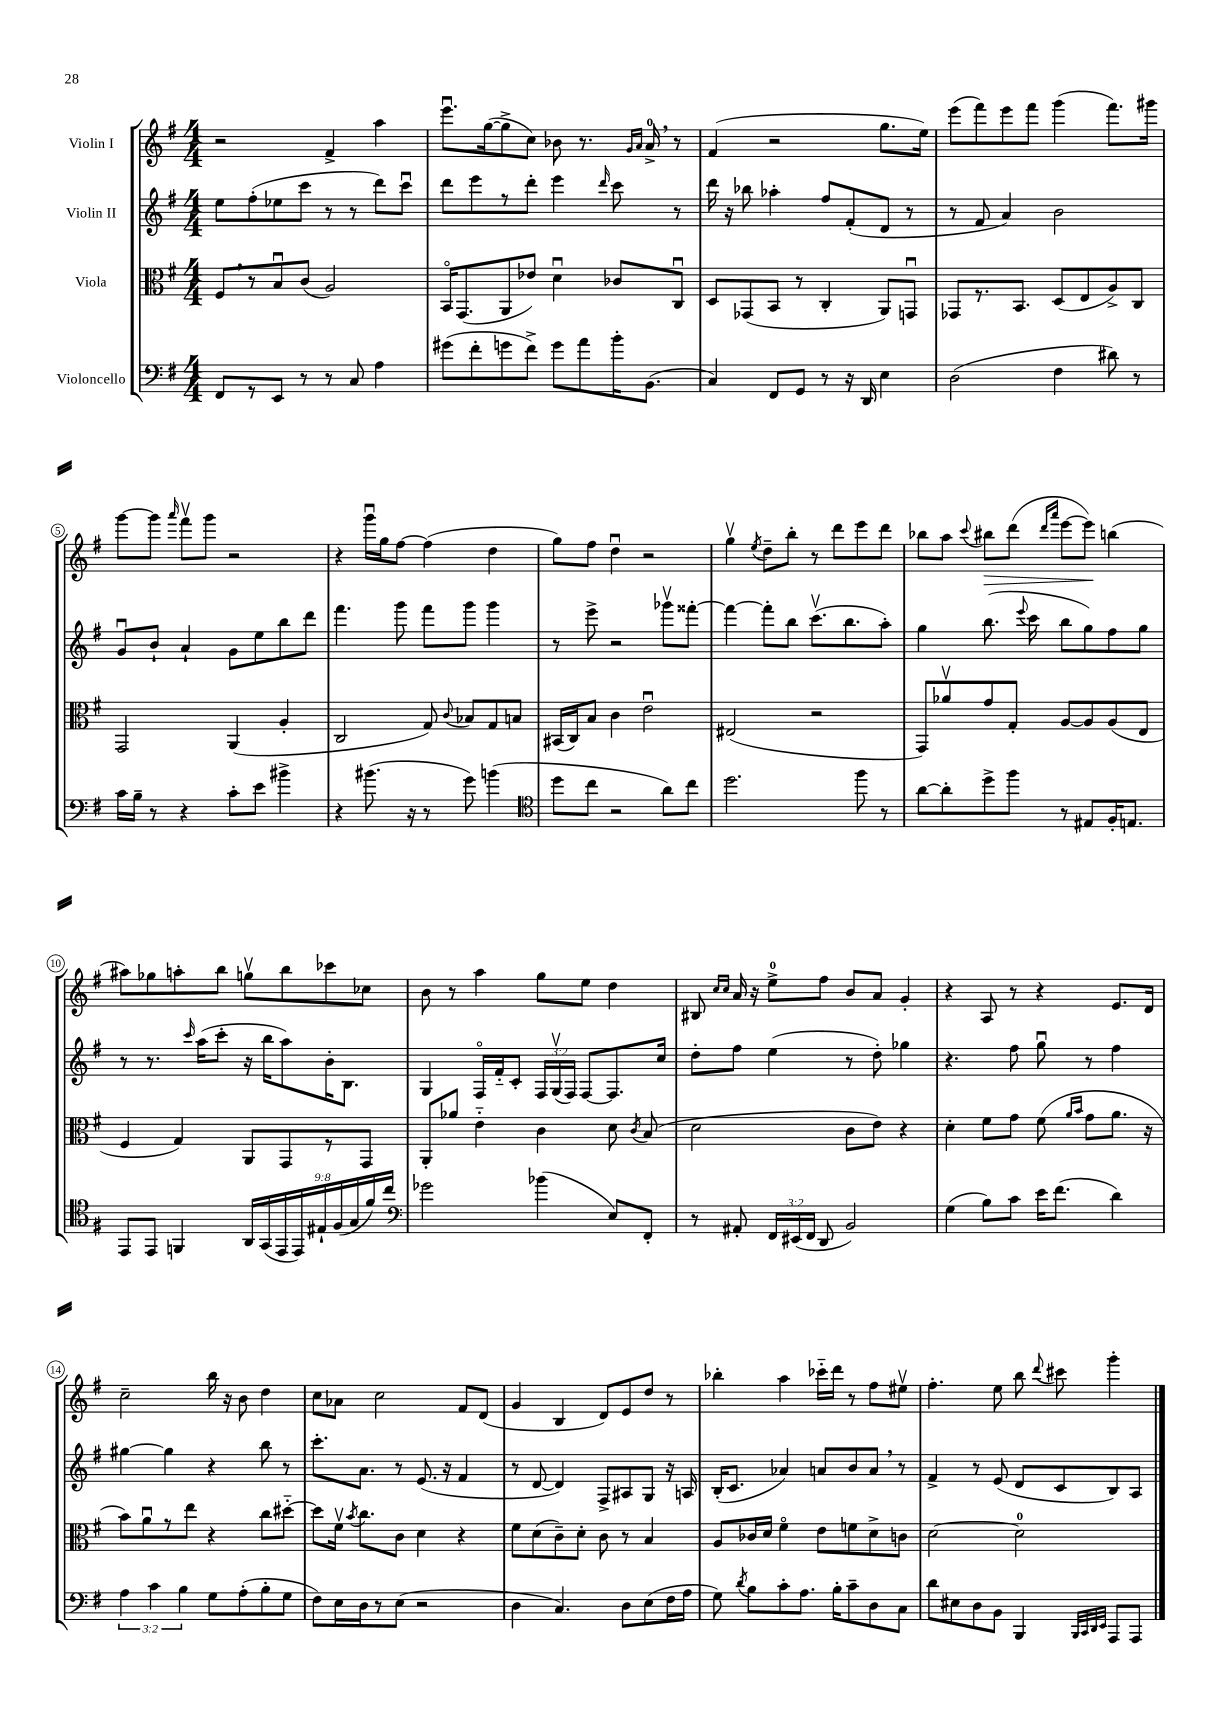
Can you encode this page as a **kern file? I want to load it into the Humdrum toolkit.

**kern	**kern	**kern	**kern
*staff4	*staff3	*staff2	*staff1
*clefF4	*clefC3	*clefG2	*clefG2
*k[f#]	*k[f#]	*k[f#]	*k[f#]
*M4/4	*M4/4	*M4/4	*M4/4
8FF#	8F#	8ee	2r
8r	8r	(8ff#'	.
8EE	8Bu	8ee-	.
8r	(8c	8ccc	.
8r	2A)	8r	4f#^
8C	.	8r	.
4A	.	8ddd)	4aa
.	.	8cccu	.
=	=	=	=
(8g#	16BBo	8ddd	8.eeeu
.	(8.GG	.	.
8f#'	.	8eee	.
.	.	.	([16gg
8g	8AA	8r	8gg^]
8f#^)	8e-)	8ddd'	8cc)
8g	4du	4eee	8b-
8a	.	.	8.r
.	.	16qqddd	.
16b'	8c-	8ccc	.
.	.	.	16qqg
.	.	.	16qqa
(8.BB	.	.	16a^
.	8Cu	8r	8r
=	=	=	=
4C)	8D	16ddd	(4f#
.	.	16r	.
.	(8GG-	8bb-	.
8FF#	8BB	4aa-'	2r
8GG	8r	.	.
8r	4C'	8ff#	.
16r	.	(8f#'	.
16DD	.	.	.
4E	8AA)	8d	8.gg
.	8GGu	8r	.
.	.	.	16ee)
=	=	=	=
(2D	8GG-	8r	(8eee
.	8.r	8f#	8fff#)
.	.	4a)	8eee
.	8.BB	.	.
.	.	.	8fff#
4F#	(8D	2b	(4ggg
.	8E	.	.
8d#)	8A^)	.	8.fff#)
8r	8C	.	.
.	.	.	16ggg#
=	=	=	=
16c	2GG	8gu	[8ggg
16B~	.	.	.
8r	.	8b`	8ggg]
.	.	.	16qqaaa
4r	.	4a`	8fff#v
.	.	.	8ggg
8c'	(4AA	8g	2r
8e	.	8ee	.
4b#^	4A'	8bb	.
.	.	8ddd	.
=	=	=	=
4r	2C	4.fff#	4r
(8.b#	.	.	16gggu
.	.	.	16gg
.	.	8ggg	[8ff#
16r	.	.	.
8r	8G)	8fff#	(4ff#]
.	8qqc	.	.
8g)	8B-	8ggg	.
(4b	8G	4ggg	4dd
.	8B	.	.
=	=	=	=
*clefC4	*	*	*
8dd	(16BB#	8r	8gg)
.	16C)	.	.
8cc	8B	8eee^	8ff#
2r	4c	2r	4ddu
.	2eu	.	2r
8a)	.	8ggg-v	.
8cc	.	[8fff##'	.
=	=	=	=
2.dd	(2E#	4fff##_	4ggv
.	.	.	8qee
.	.	8fff##']	8dd~
.	.	8bb	8bb'
.	2r	(8.cccv	8r
.	.	.	8ddd
.	.	8.bb	.
8ff#	.	.	8eee
8r	.	8aa')	8ddd
=	=	=	=
[8a	8GG)	4gg	8bb-
8a']	8a-v	.	8aa
.	.	.	8qqccc
8dd^	8g	(8.bb	8bb#
8ff#	8G'	.	(8ddd
.	.	8qqeee	.
.	.	16ccc	.
.	.	.	16qqddd
.	.	.	16qqaaa
8r	[8A	8bb	[8eee
8E#	8A]	8gg)	8eee])
16F#'	(8A	8ff#	(4bb
8.E	.	.	.
.	8E	8gg	.
=	=	=	=
8EE	4F#	8r	8aa#)
8EE	.	8.r	8gg-
4FF	4G)	.	8aa'
.	.	16qqccc	.
.	.	(16aa	.
.	.	8ccc'	8bb
18AA	8AA	16r	8ggv
(18GG	.	.	.
.	.	16bb	.
18EE	.	.	.
.	8GG	8aa)	8bb
18EE)	.	.	.
18E#`	.	.	.
.	8r	16b'	8ccc-
(18F#	.	.	.
.	.	8.B	.
18G	.	.	.
.	8GG	.	8cc-
18f#)	.	.	.
18cc	.	.	.
=	=	=	=
*clefF4	*	*	*
2g-	8AA'	4G	8b
.	8a-	.	8r
.	4e'~	16F#o	4aa
.	.	16f#'~	.
.	.	8c'	.
(4b-	4c	24F#	8gg
.	.	(24Gv	.
.	.	24F#)	.
.	.	[8F#	8ee
8E)	8d	8.F#]	4dd
.	8qc	.	.
8FF#'	(8B	.	.
.	.	16cc	.
=	=	=	=
8r	2d	8dd'	8B#
.	.	.	16qqcc
.	.	.	16qqcc
8AA#'	.	8ff#	16a
.	.	.	16r
24FF#	.	(4ee	8ee^
(24EE#	.	.	.
24FF#	.	.	.
8DD	.	.	8ff#
2BB)	8c	8r	8b
.	8e)	8dd')	8a
.	4r	4gg-	4g'
=	=	=	=
(4G	4d'	4.r	4r
8B)	8f#	.	8A
8c	8g	8ff#	8r
16e	(8f#	8ggu	4r
(8.f#	.	.	.
.	16qqa	.	.
.	16qqb	.	.
.	8g	8r	.
4d)	8.a	4ff#	8.e
.	16r	.	16d
=	=	=	=
6A	8b)	[4gg#	2cc~
.	8au	.	.
6c	.	.	.
.	8r	4gg#]	.
6B	.	.	.
.	8ee	.	.
8G	4r	4r	16bb
.	.	.	16r
(8A'	.	.	8b
8B'	8cc	8bb	4dd
8G	[8dd#'~	8r	.
=	=	=	=
8F#)	8dd#]	8.ccc'	8cc
16E	16f#v	.	8a-
.	8qb	.	.
16D	8.cc	8.a	.
8r	.	.	2cc
(8E	8c	8r	.
2r	4d	(8.e	.
.	.	16r	.
.	4r	4f#	8f#
.	.	.	(8d
=	=	=	=
4D	8f#	8r	4g
.	(8d	[8d	.
4.C)	8c~)	4d])	4B
.	8d'	.	.
.	8c	8F#^	8d)
8D	8r	8A#	8e
(8E	4B	8G	8dd
16F#	.	16r	8r
16A	.	16A	.
=	=	=	=
8G)	8A	(16B'	4bb-'
.	.	8.c	.
8qd	.	.	.
8B	16c-	.	.
.	16d	.	.
8c'	4f#o	4a-)	4aa
8.A	.	.	.
.	8e	8a	16ccc-'~
16B'	.	.	16ddd
8c~	8f	8b	8r
8D	8d^	8a	8ff#
8C	8c	8r	8ee#v
=	=	=	=
8d	[2d	4f#^	4.ff#'
8E#	.	.	.
8D	.	8r	.
8BB	.	(8e	8ee
4BBB	2d]	8d	8bb
.	.	.	8qqddd
.	.	8c	8ccc#
32qqBBB	.	.	.
32qqCC	.	.	.
32qqDD	.	.	.
32qqEE	.	.	.
8AAA	.	8B)	4ggg'
8AAA	.	8A	.
==	==	==	==
*-	*-	*-	*-
